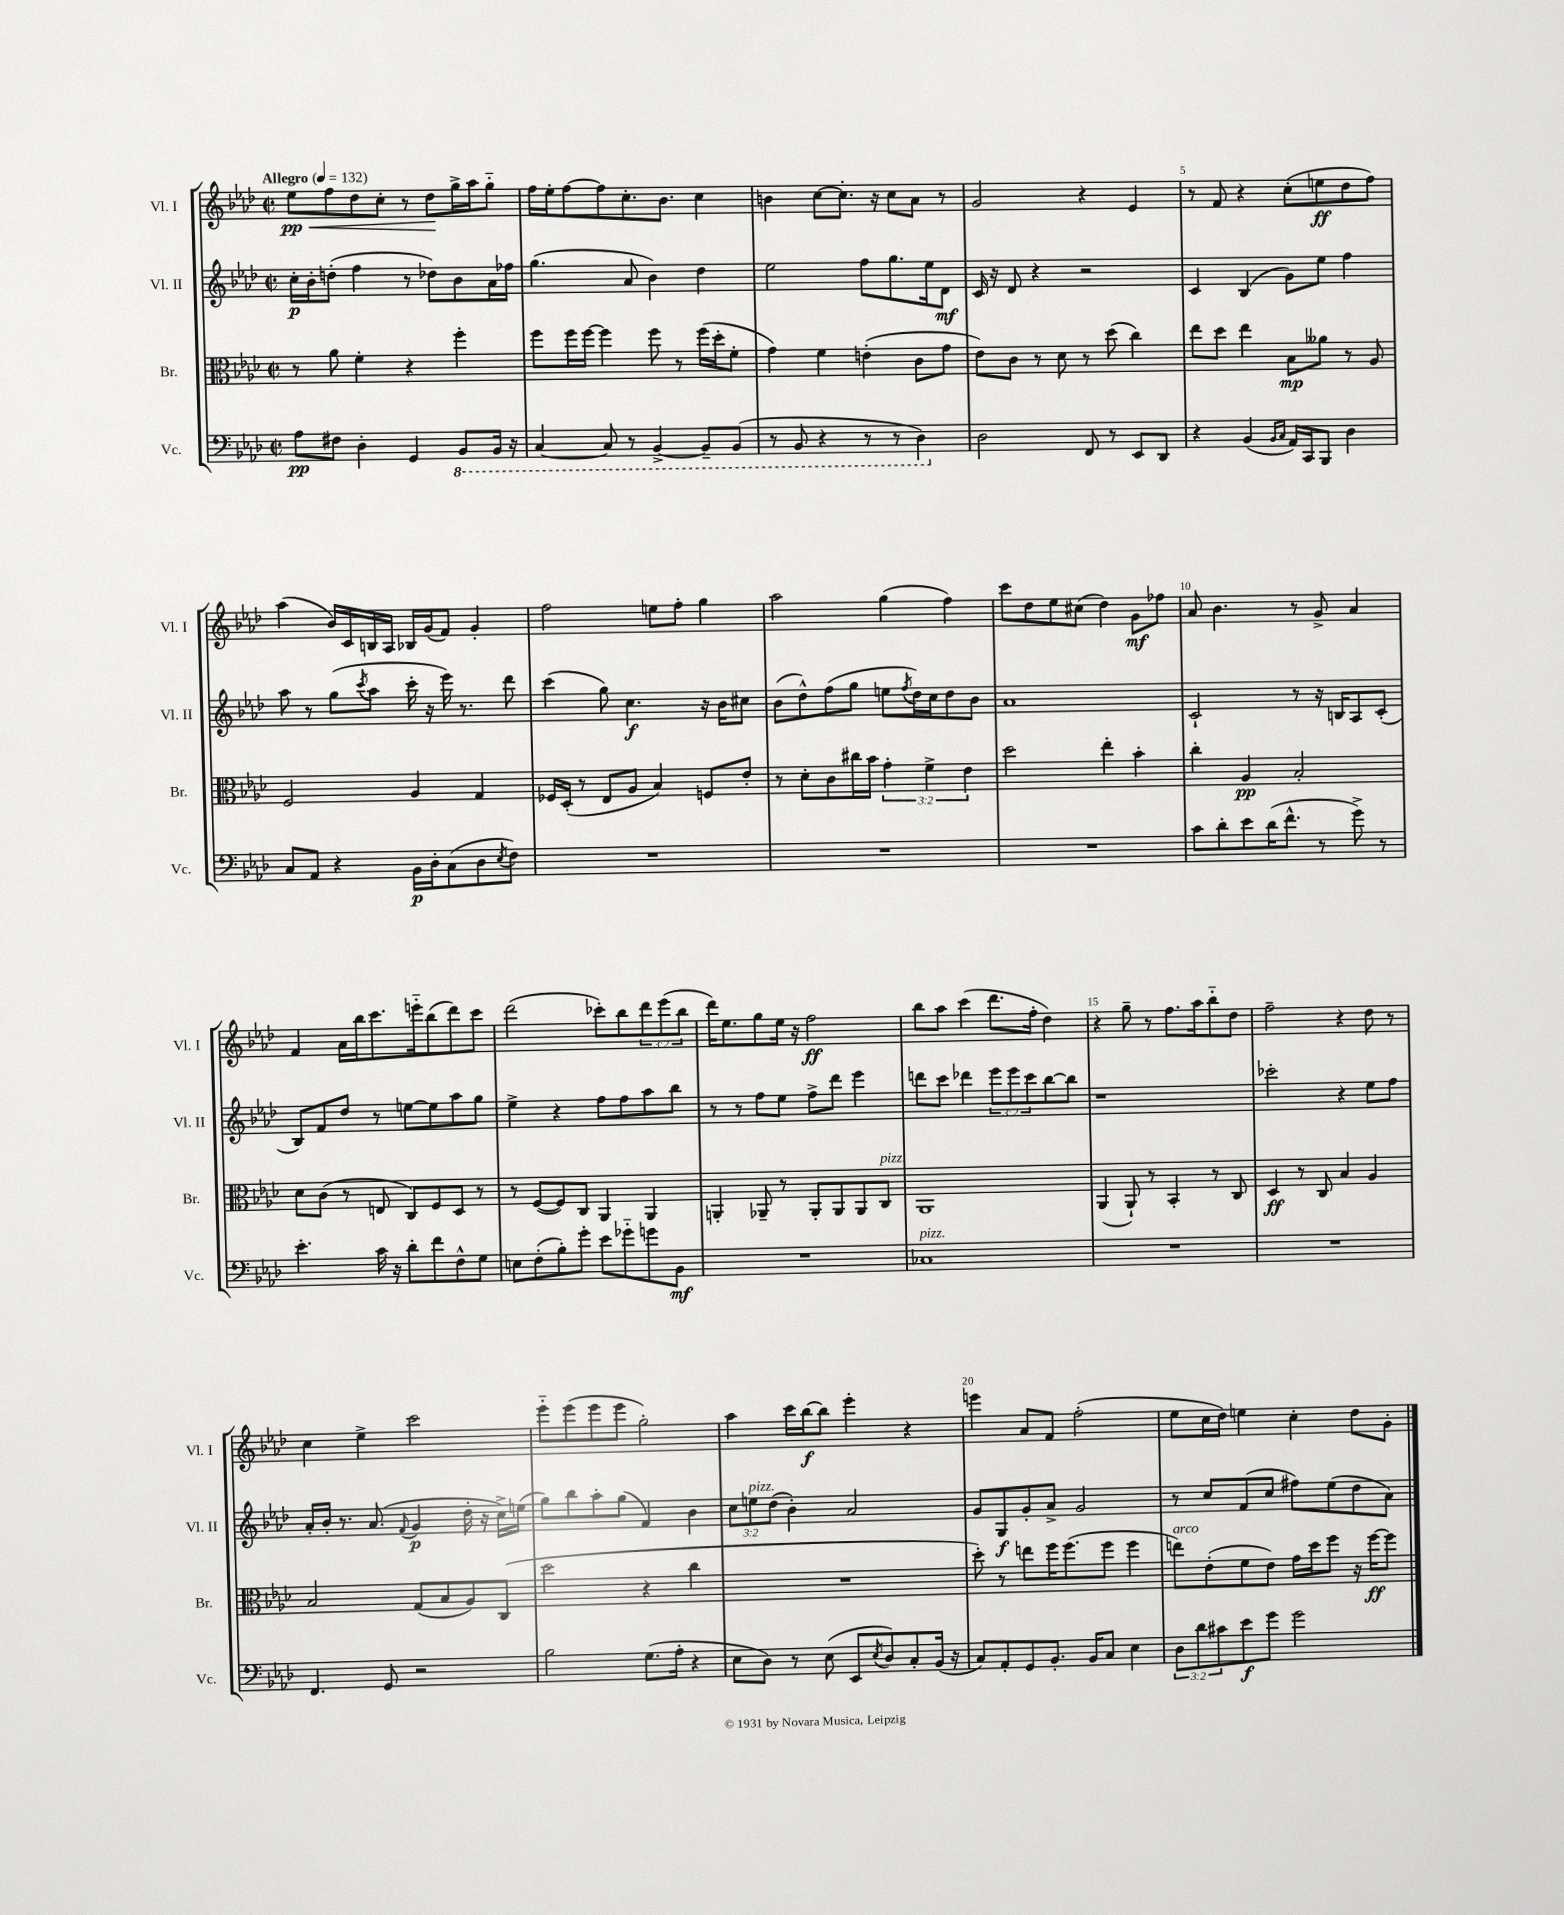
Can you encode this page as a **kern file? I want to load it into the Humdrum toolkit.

**kern	**dynam	**kern	**dynam	**kern	**dynam	**kern	**dynam
*part4	*part4	*part3	*part3	*part2	*part2	*part1	*part1
*staff4	*staff4	*staff3	*staff3	*staff2	*staff2	*staff1	*staff1
*I"Vc.	*	*I"Br.	*	*I"Vl. II	*	*I"Vl. I	*
*I'Vc.	*	*I'Br.	*	*I'Vl. II	*	*I'Vl. I	*
*clefF4	*	*clefC3	*	*clefG2	*	*clefG2	*
*k[b-e-a-d-]	*	*k[b-e-a-d-]	*	*k[b-e-a-d-]	*	*k[b-e-a-d-]	*
*M2/2	*	*M2/2	*	*M2/2	*	*M2/2	*
*met(c|)	*	*met(c|)	*	*met(c|)	*	*met(c|)	*
*MM132	*	*MM132	*	*MM132	*	*MM132	*
=1	=1	=1	=1	=1	=1	=1	=1
!	!	!	!	!	!	!LO:TX:a:B:t=Allegro	!
!	!	!	!	!	!	!	!LO:HP:b
8A-\L	pp	8r	.	16cc'\LL	p	8ee-\L	< pp
.	.	.	.	16b-'\J	.	.	.
8F#X\J	.	8a-\	.	(8ddn'\J	.	8ff\	.
4D-'\	.	4f'\	.	4ff\	.	8dd-\	.
.	.	.	.	.	.	8cc'\J	.
4GG/	.	4r	.	8r	.	8r	.
.	.	.	.	8dd-X\L)	.	8dd-\L	.
*8ba	*	*	*	*	*	*	*
8BBB-/L	.	4ff'\	.	8b-\	.	16gg^\L	[
.	.	.	.	.	.	16aa-\J	.
16BBB-/Jk	.	.	.	16a-\L	.	8gg\J	.
16r	.	.	.	16ff-X\JJ	.	.	.
=2	=2	=2	=2	=2	=2	=2	=2
[4CC/	.	8ff\L	.	(4.gg\	.	16ff\LL	.
.	.	.	.	.	.	16ee-'\J	.
.	.	16ff\L	.	.	.	[8ff\	.
.	.	[16ff\JJ	.	.	.	.	.
8CC/]	.	4ff\]	.	.	.	8ff\]	.
8r	.	.	.	8a-/	.	8.cc'\	.
[4BBB-^/	.	8ff\	.	4b-\)	.	.	.
.	.	.	.	.	.	8.b-\J	.
.	.	8r	.	.	.	.	.
8BBB-~/L]	.	(16ff\LL	.	4dd-\	.	4cc\	.
.	.	16dd-'\J	.	.	.	.	.
(8BBB-/J	.	8f'\J	.	.	.	.	.
=3	=3	=3	=3	=3	=3	=3	=3
8r	.	4g\)	.	2ee-\	.	4bn\	.
8BBB-/	.	.	.	.	.	.	.
4r	.	4f\	.	.	.	[8cc\L	.
.	.	.	.	.	.	8.cc'\J]	.
8r	.	(4en'\	.	8ff\L	.	.	.
.	.	.	.	.	.	16r	.
8r	.	.	.	8.gg\	.	8cc\L	.
4DD-\)	.	8c\L	.	.	.	8a-\J	.
.	.	.	.	16ee-\k	.	.	.
.	.	8g\J	.	8d-\J	mf	8r	.
=4	=4	=4	=4	=4	=4	=4	=4
*X8ba	*	*	*	*	*	*	*
2D-\	.	8e-\L)	.	16c/	.	2g/	.
.	.	.	.	16r	.	.	.
.	.	8c\J	.	8d-/	.	.	.
.	.	8r	.	4r	.	.	.
.	.	8d-\	.	.	.	.	.
8FF/	.	8r	.	2r	.	4r	.
8r	.	(8dd-\	.	.	.	.	.
8EE-/L	.	4cc\)	.	.	.	4e-/	.
8DD-/J	.	.	.	.	.	.	.
=5	=5	=5	=5	=5	=5	=5	=5
4r	.	8ee-\L	.	4c/	.	8r	.
.	.	8dd-\J	.	.	.	8f/	.
(4BB-/	.	4ee-\	.	(4B-/	.	4r	.
16qqBB-/LL	.	.	.	.	.	.	.
16qqC/JJ	.	.	.	.	.	.	.
16AA-/LL)	.	8B-\L	mp	8g\L)	.	(8cc'\L	.
16CC/J	.	.	.	.	.	.	.
8BBB-/J	.	8a--X\J	.	8ee-\J	.	8een\	ff
4D-\	.	8r	.	4ff\	.	8dd-\	.
.	.	8A-/	.	.	.	8ff\J)	.
!!LO:LB:g=z
=6	=6	=6	=6	=6	=6	=6	=6
8C/L	.	2F/	.	8aa-\	.	(4aa-\	.
8AA-/J	.	.	.	8r	.	.	.
4r	.	.	.	(8gg\L	.	16b-/LL)	.
.	.	.	.	.	.	16c/	.
.	.	.	.	8qccc/	.	.	.
.	.	.	.	8aa-\J	.	16Bn/	.
.	.	.	.	.	.	16A-/JJ	.
16BB-\LL	p	4A-/	.	16ccc'\	.	16B-X/LL	.
16D-'\J	.	.	.	16r	.	(16g/J	.
(8C\	.	.	.	16eee-\)	.	8f/J)	.
.	.	.	.	8.r	.	.	.
8D-\	.	4G/	.	.	.	4g'/	.
8qE-/	.	.	.	.	.	.	.
8F\J)	.	.	.	8ddd-\	.	.	.
=7	=7	=7	=7	=7	=7	=7	=7
1r	.	16F-X/LL	.	(4ccc\	.	2ff\	.
.	.	(16D-'/JJ	.	.	.	.	.
.	.	8r	.	.	.	.	.
.	.	8E-/L	.	8gg\)	.	.	.
.	.	8A-/J	.	4.cc\	f	.	.
.	.	4B-/)	.	.	.	8een\L	.
.	.	.	.	.	.	8ff'\J	.
.	.	8Fn/L	.	16r	.	4gg\	.
.	.	.	.	16b-\KL	.	.	.
.	.	8e-'/J	.	8cc#X\J	.	.	.
=8	=8	=8	=8	=8	=8	=8	=8
1r	.	8r	.	(8b-\L	.	2aa-\	.
.	.	8d-'\L	.	8dd-^^\)	.	.	.
.	.	8c\	.	(8ff\	.	.	.
.	.	16cc#X\L	.	8gg\J	.	.	.
.	.	16b-\JJ	.	.	.	.	.
.	.	6g'\	.	8een\L	.	(4gg\	.
.	.	.	.	8qff/	.	.	.
.	.	.	.	16dd-\L)	.	.	.
.	.	6f^\	.	.	.	.	.
.	.	.	.	16cc\J	.	.	.
.	.	.	.	8dd-\	.	4ff\)	.
.	.	6e-\	.	.	.	.	.
.	.	.	.	8b-\J	.	.	.
=9	=9	=9	=9	=9	=9	=9	=9
1r	.	2dd-\	.	1a-	.	8ccc\L	.
.	.	.	.	.	.	8dd-\	.
.	.	.	.	.	.	8ee-\	.
.	.	.	.	.	.	(8cc#X\J	.
.	.	4ee-'\	.	.	.	4dd-\)	.
.	.	4b-'\	.	.	.	8g\L	mf
.	.	.	.	.	.	8ff-X\J	.
=10	=10	=10	=10	=10	=10	=10	=10
8c\L	.	4cc'\	.	2c`/	.	8a-/	.
8d-'\	.	.	.	.	.	4.b-\	.
8e-\	.	4A-/	pp	.	.	.	.
(16d-\K	.	.	.	.	.	.	.
8.f^^\J	.	.	.	.	.	.	.
.	.	2B-'/	.	8r	.	8r	.
8r	.	.	.	16r	.	8g^/	.
.	.	.	.	16Bn/KL	.	.	.
8g^\)	.	.	.	8A-/	.	4a-/	.
8r	.	.	.	(8c'/J	.	.	.
!!LO:LB:g=z
=11	=11	=11	=11	=11	=11	=11	=11
4.e-'\	.	8d-\L	.	8B-/L)	.	4f/	.
.	.	(8c\J	.	8f/	.	.	.
.	.	8r	.	8dd-/J	.	16a-\LL	.
.	.	.	.	.	.	16bb-\J	.
16c\	.	8En/	.	8r	.	8.ccc\	.
16r	.	.	.	.	.	.	.
8d-'\L	.	8C/L)	.	[8een\L	.	.	.
.	.	.	.	.	.	16eeen\k	.
8f\	.	8F/	.	8ee\]	.	(8bb-\	.
8F^^\	.	8D-/J	.	8aa-\	.	8ddd-\)	.
8G\J	.	8r	.	8gg\J	.	8ccc\J	.
=12	=12	=12	=12	=12	=12	=12	=12
8En\L	.	8r	.	4ee-^\	.	(2ddd-\	.
(8F'\	.	([8F/L	.	.	.	.	.
8B-'\)	.	8F/])	.	4r	.	.	.
8g'\J	.	8C/J	.	.	.	.	.
8e-\L	.	4AA-/	.	8ff\L	.	8ccc-X'\L)	.
8g-X\	.	.	.	8ff\	.	8bb-\	.
8gn\	.	4AA-/	.	8aa-\	.	12ddd-\	.
.	.	.	.	.	.	(12eee-\	.
8BB-\J	mf	.	.	8bb-\J	.	.	.
.	.	.	.	.	.	12bb-\J	.
=13	=13	=13	=13	=13	=13	=13	=13
1r	.	4AAn'/	.	8r	.	16ddd-\KL)	.
.	.	.	.	.	.	8.ee-\	.
.	.	.	.	8r	.	.	.
.	.	8AA-X~/	.	8ff\L	.	8gg\	.
.	.	8r	.	8ee-\J	.	16ee-\Jk	.
.	.	.	.	.	.	16r	.
.	.	8AA-'/L	.	8ff^\L	.	2ff\	ff
.	.	8AA-/	.	8ddd-\J	.	.	.
.	.	8AA-/	.	4eee-\	.	.	.
!	!	!LO:TX:a:i:t=pizz.	!	!	!	!	!
.	.	8C/J	.	.	.	.	.
=14	=14	=14	=14	=14	=14	=14	=14
!LO:TX:a:i:t=pizz.	!	!	!	!	!	!	!
1C-X	.	1AA-	.	8dddn\L	.	8bb-\L	.
.	.	.	.	8ccc\J	.	8aa-\J	.
.	.	.	.	4ddd-X\	.	(4ccc\	.
.	.	.	.	12eee-\L	.	8.ddd-\L	.
.	.	.	.	12eee-\	.	.	.
.	.	.	.	12ccc\	.	.	.
.	.	.	.	.	.	16ff'\Jk	.
.	.	.	.	[8bb-\	.	4dd-\)	.
.	.	.	.	8bb-\J]	.	.	.
=15	=15	=15	=15	=15	=15	=15	=15
1r	.	(4AA-/	.	1r	.	4r	.
.	.	8AA-`/)	.	.	.	8gg~\	.
.	.	8r	.	.	.	8r	.
.	.	4BB-'/	.	.	.	8.ff\L	.
.	.	.	.	.	.	16aa-\k	.
.	.	8r	.	.	.	8bb-\	.
.	.	8C/	.	.	.	8dd-\J	.
=16	=16	=16	=16	=16	=16	=16	=16
1r	.	4D-/	ff	2ccc-X'\	.	2ff~\	.
.	.	8r	.	.	.	.	.
.	.	8C/	.	.	.	.	.
.	.	4B-/	.	4r	.	4r	.
.	.	4A-/	.	8ee-\L	.	8dd-\	.
.	.	.	.	8ff\J	.	8r	.
!!LO:LB:g=z
=17	=17	=17	=17	=17	=17	=17	=17
4.FF/	.	2B-/	.	16a-'/LL	.	4cc\	.
.	.	.	.	16b-'/JJ	.	.	.
.	.	.	.	8.r	.	.	.
.	.	.	.	.	.	4ee-^\	.
.	.	.	.	(8.a-/	.	.	.
8GG/	.	.	.	.	.	.	.
.	.	.	.	8qqf/	.	.	.
2r	.	(8G/L	.	4g/	p	2ccc\	.
.	.	8B-/	.	.	.	.	.
.	.	8A-/)	.	16dd-'\	.	.	.
.	.	.	.	16r	.	.	.
.	.	(8C/J	.	16cc^\LL)	.	.	.
.	.	.	.	(16een\JJ	.	.	.
=18	=18	=18	=18	=18	=18	=18	=18
2B-\	.	2dd-\	.	8gg\L)	.	8eee-\L	.
.	.	.	.	8bb-\	.	(8eee-\	.
.	.	.	.	8aa-'\	.	8eee-\	.
.	.	.	.	(8gg\J	.	8eee-\J	.
(8.G\L	.	4r	.	4f/)	.	2gg'\)	.
16A-'\Jk	.	.	.	.	.	.	.
4r	.	4cc\	.	4b-\	.	.	.
=19	=19	=19	=19	=19	=19	=19	=19
8E-\L	.	1r	.	12cc\L	.	4aa-\	.
!	!	!	!	!LO:TX:a:i:t=pizz.	!	!	!
.	.	.	.	12een\	.	.	.
8D-\J)	.	.	.	.	.	.	.
.	.	.	.	(12dd-\J	.	.	.
8r	.	.	.	4b-'\)	.	16ccc\LL	.
.	.	.	.	.	.	[16bb-\J	f
(8E-\	.	.	.	.	.	8bb-\J]	.
8EE-/L	.	.	.	2a-/	.	4eee-'\	.
8qE-/	.	.	.	.	.	.	.
8D-/)	.	.	.	.	.	.	.
8C'/	.	.	.	.	.	4r	.
(16BB-/Jk	.	.	.	.	.	.	.
16r	.	.	.	.	.	.	.
=20	=20	=20	=20	=20	=20	=20	=20
8C/L)	.	8dd-'\)	.	8g/L	.	4eeen\	.
8AA-'/	.	8r	.	8G/	f	.	.
8GG/	.	8een\L	.	8g'/	.	8a-/L	.
8.BB-'/J	.	16ff\K	.	8a-^/J	.	8f/J	.
.	.	(8.ff\	.	.	.	.	.
.	.	.	.	2g/	.	(2ff'\	.
16BB-/KL	.	.	.	.	.	.	.
8C/J	.	8ff\J	.	.	.	.	.
4E-\	.	4ff\	.	.	.	.	.
=21	=21	=21	=21	=21	=21	=21	=21
!	!	!LO:TX:a:i:t=arco	!	!	!	!	!
12D-\L	.	8een\L)	.	8r	.	8ee-\L	.
12d-\	.	.	.	.	.	.	.
.	.	(8e-'\	.	8cc/L	.	16cc\L	.
12c#X\	.	.	.	.	.	.	.
.	.	.	.	.	.	16dd-\JJ)	.
8e-\	f	8f\	.	(8f/	.	4een\	.
8g\J	.	8e-\J)	.	8cc/J	.	.	.
2g\	.	16g\LL	.	8ff#X\L)	.	4cc'\	.
.	.	16dd-\J	.	.	.	.	.
.	.	8ff\J	.	(8ee-\	.	.	.
.	.	16r	.	8dd-\	.	8dd-\L	.
.	.	[16ff\KL	ff	.	.	.	.
.	.	8ff\J]	.	8a-\J)	.	8g'\J	.
==	==	==	==	==	==	==	==
*-	*-	*-	*-	*-	*-	*-	*-
